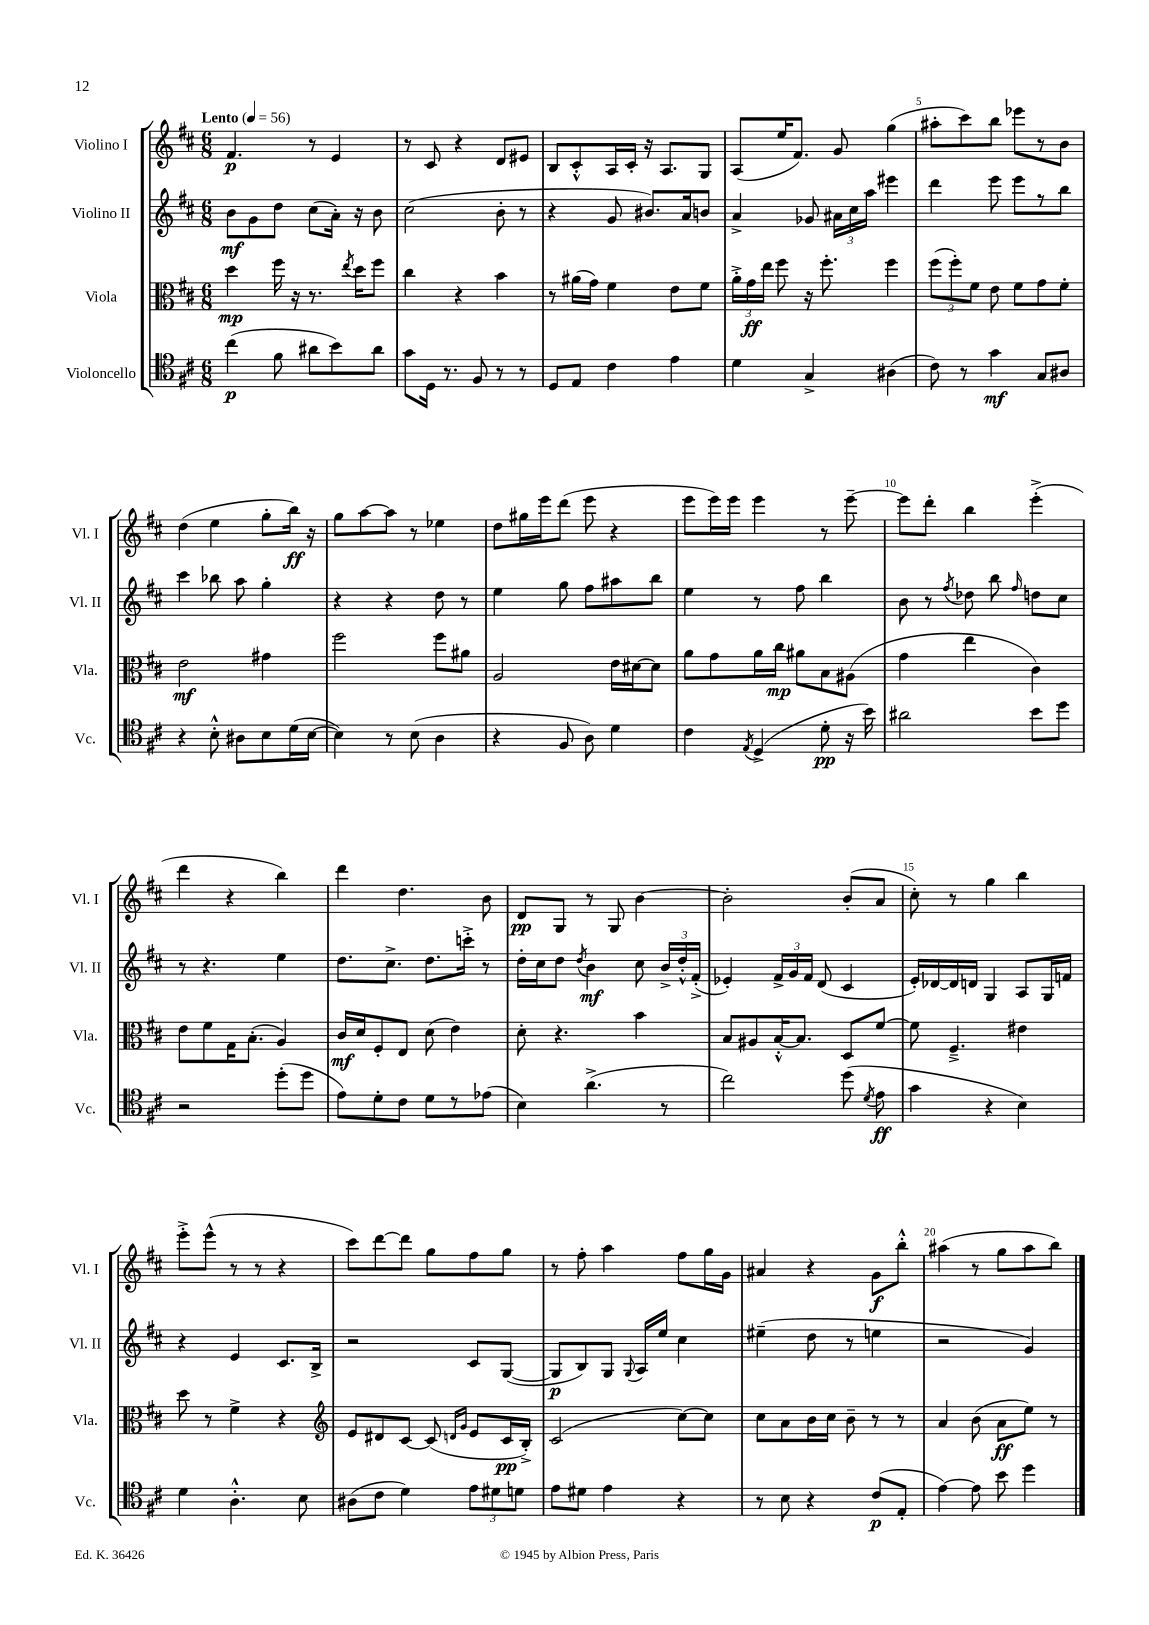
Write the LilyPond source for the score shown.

<<
\new StaffGroup <<
\new Staff = "s0" \with { instrumentName = "Violino I" shortInstrumentName = "Vl. I" } {
    \clef treble \key d \major \numericTimeSignature \time 6/8 \tempo "Lento" 4 = 56
    \autoBeamOff fis'4.\p r8 e'4 |
    r8 cis'8 r4 d'8[ eis'8] |
    b8[ cis'8-.-^ a16 cis'16]-. r16 a8.[ g8] |
    a8[( e''16 fis'8.]) g'8 g''4( |
    ais''8[-. cis'''8) b''8] ees'''8[ r8 b'8] |
    d''4( e''4 g''8[-. b''16]\ff) r16 |
    g''8[ a''8~ a''8] r8 ees''4 |
    d''8[ gis''16 e'''16 d'''8]( e'''8 r4 |
    e'''8[ e'''16) e'''16] e'''4 r8 e'''8~-- |
    e'''8[ d'''8]-. b''4 e'''4-.->( |
    d'''4 r4 b''4) |
    d'''4 d''4. b'8 |
    d'8[\pp g8] r8 g8 b'4~ |
    b'2-. b'8[-.( a'8] |
    cis''8-.) r8 g''4 b''4 |
    e'''8[-.-> e'''8]-^( r8 r8 r4 |
    cis'''8[) d'''8~ d'''8] g''8[ fis''8 g''8] |
    r8 fis''8-. a''4 fis''8[ g''16 g'16] |
    ais'4 r4 g'8[\f b''8]-.-^ |
    ais''4( r8 g''8[ ais''8 b''8]) \bar "|." |
}
\new Staff = "s1" \with { instrumentName = "Violino II" shortInstrumentName = "Vl. II" } {
    \clef treble \key d \major \numericTimeSignature \time 6/8
    \autoBeamOff b'8[\mf g'8 d''8] cis''8[( a'16]-.) r16 b'8 |
    cis''2( b'8-. r8 |
    r4 g'8 bis'8.[) a'16 b'8] |
    a'4-> ges'8 \tuplet 3/2 { ais'16[ cis''16 a''16] } eis'''4 |
    d'''4 e'''8 e'''8[ r8 b''8] |
    cis'''4 bes''8 a''8 g''4-. |
    r4 r4 d''8 r8 |
    e''4 g''8 fis''8[ ais''8 b''8] |
    e''4 r8 fis''8 b''4 |
    b'8 r8 \acciaccatura { fis''8 } des''8 b''8 \grace { fis''16 } d''8[ cis''8] |
    r8 r4. e''4 |
    d''8.[ cis''8.]-> d''8.[ c'''16]-.-> r8 |
    d''16[-. cis''16 d''8] \acciaccatura { d''8 } b'4\mf cis''8 \tuplet 3/2 { b'16[-> d''16-.-^ fis'16]-.->( } |
    ees'4-.) \tuplet 3/2 { fis'16[-> g'16 fis'16] } d'8( cis'4 |
    e'16[-.) des'16~ des'16 d'16] g4 a8[ g16 f'16] |
    r4 e'4 cis'8.[ b16]-> |
    r2 cis'8[ g8]~( |
    g8[\p b8) g8] \appoggiatura { g8 } a16[ e''16] cis''4 |
    eis''4--( d''8 r8 e''4 |
    r2 g'4) \bar "|." |
}
\new Staff = "s2" \with { instrumentName = "Viola" shortInstrumentName = "Vla." } {
    \clef alto \key d \major \numericTimeSignature \time 6/8
    \autoBeamOff d''4\mp fis''16 r16 r8. \acciaccatura { e''8 } d''16[ fis''8] |
    cis''4 r4 b'4 |
    r8 ais'16[( g'16]) fis'4 e'8[ fis'8] |
    \tuplet 3/2 { a'16[-.-> g'16\ff e''16] } fis''8 r16 fis''8.-. fis''4 |
    \tuplet 3/2 { fis''8[( fis''8-.) fis'8] } e'8 fis'8[ g'8 fis'8]-. |
    e'2\mf gis'4 |
    fis''2 fis''8[ ais'8] |
    a2 e'16[ dis'16~ dis'8] |
    a'8[ g'8 a'16 cis''16]\mp ais'8[ b8 ais8]( |
    g'4 e''4 cis'4) |
    e'8[ fis'8 g16 b8.]-.( a4) |
    cis'16[\mf d'16 fis8-. e8] d'8( e'4) |
    d'8-. r4. b'4 |
    b8[ ais8 b16~-.-^ b8.] d8[ fis'8]~ |
    fis'8 fis4.---> eis'4 |
    d''8 r8 fis'4-> r4 |
    \clef treble e'8[ dis'8 cis'8]~ cis'8( \grace { d'16[ g'16] } e'8[ cis'16\pp b16]-.->) |
    cis'2( cis''8[~) cis''8] |
    cis''8[ a'8 b'16 cis''16] b'8-- r8 r8 |
    a'4 b'8( a'8[\ff e''8]) r8 \bar "|." |
}
\new Staff = "s3" \with { instrumentName = "Violoncello" shortInstrumentName = "Vc." } {
    \clef tenor \key d \major \numericTimeSignature \time 6/8
    \autoBeamOff cis''4\p( fis'8 ais'8[ b'8) ais'8] |
    g'8[ d16] r8. fis8 r8 r8 |
    d8[ e8] cis'4 e'4 |
    d'4 g4-> ais4( |
    cis'8) r8 g'4\mf g8[ ais8] |
    r4 b8-.-^ ais8[ b8 d'16( b16]~ |
    b4) r8 b8( a4 |
    r4 fis8 a8) d'4 |
    cis'4 \acciaccatura { e8 } d4->( d'8-.\pp r16 b'16) |
    ais'2 b'8[ d''8] |
    r2 d''8[-.( d''8] |
    e'8[) d'8-. cis'8] d'8[ r8 ees'8]( |
    b4) a'4.->( r8 |
    cis''2) d''8( \acciaccatura { d'8 } e'8\ff |
    g'4 r4 b4) |
    d'4 a4.-.-^ b8 |
    ais8[( cis'8] d'4) \tuplet 3/2 { e'8[ dis'8 d'8] } |
    e'8[ dis'8] e'4 r4 |
    r8 b8 r4 cis'8[\p( e8]-. |
    e'4~) e'8 b'8 d''4 \bar "|." |
}
>>
>>
\layout { \context { \Score \override BarNumber.break-visibility = ##(#f #t #t) barNumberVisibility = #(every-nth-bar-number-visible 5) } }
